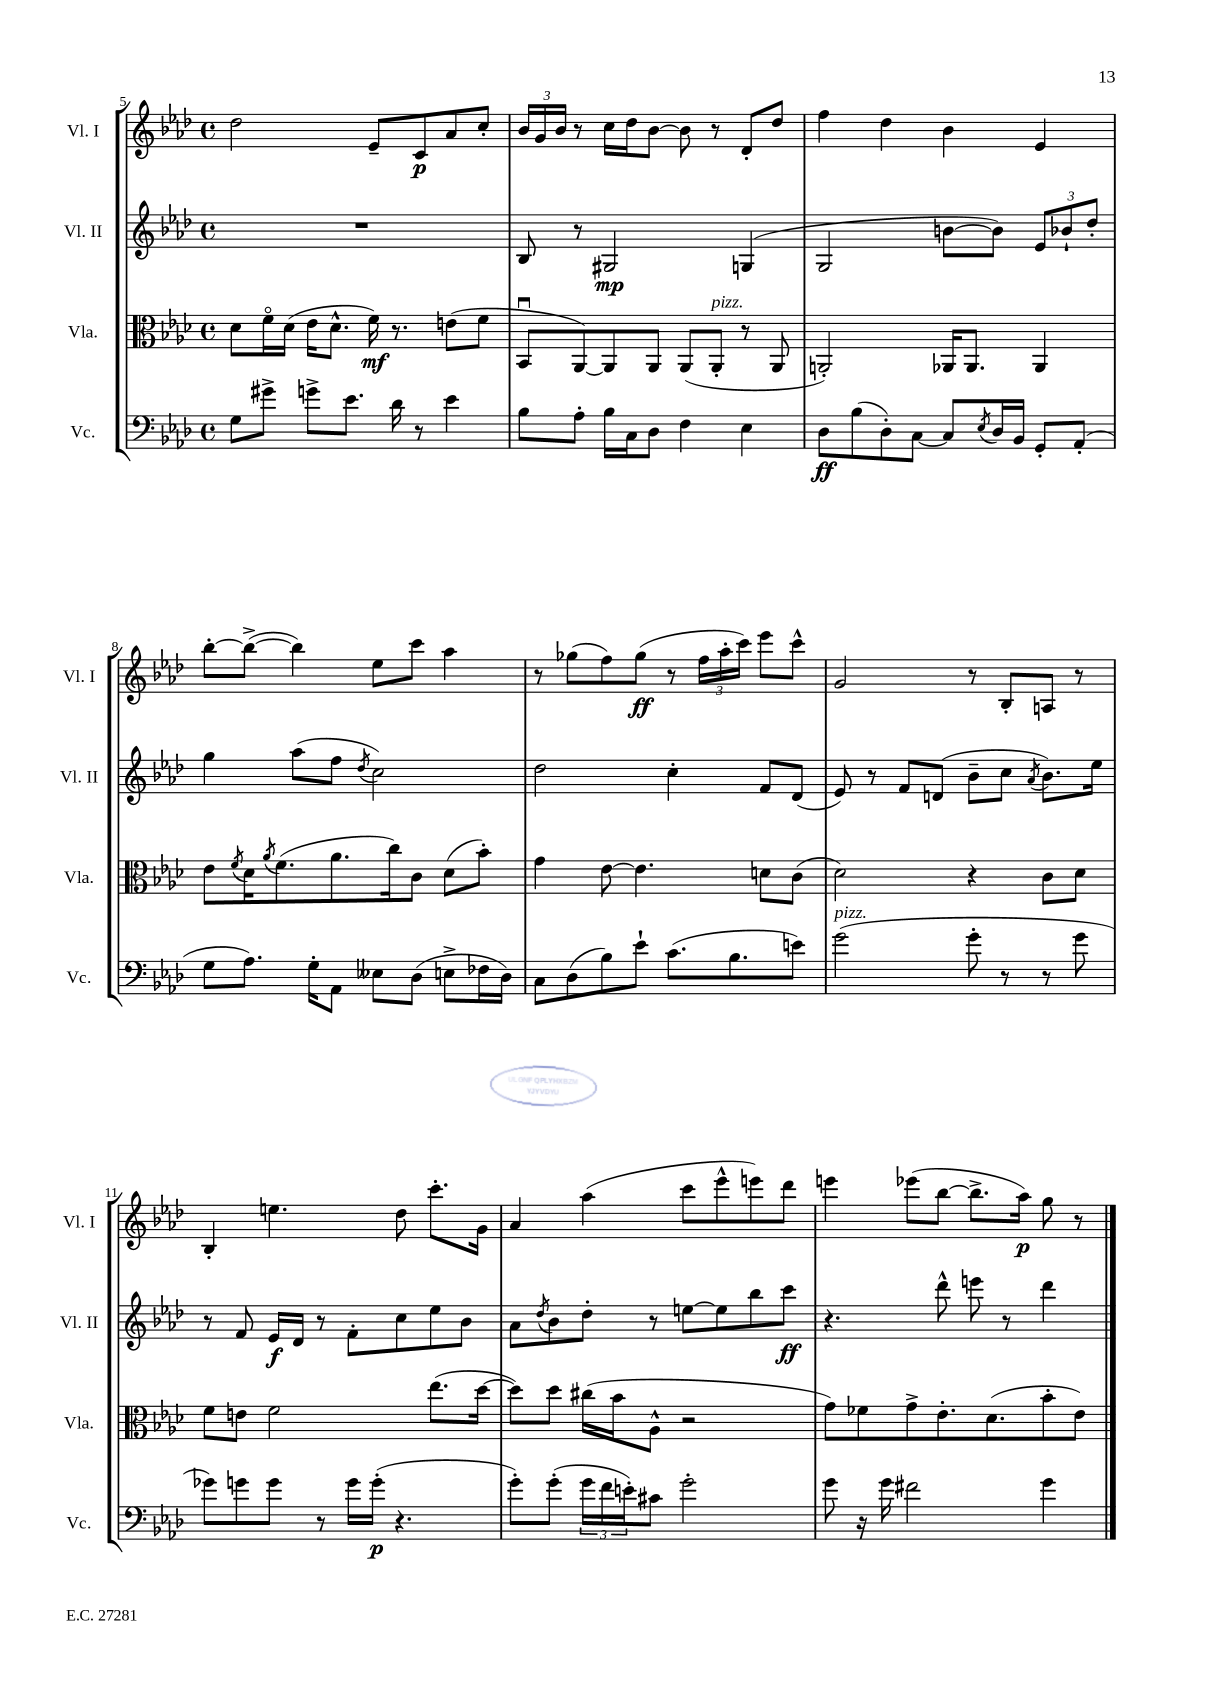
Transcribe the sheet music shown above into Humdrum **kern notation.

**kern	**dynam	**kern	**dynam	**kern	**dynam	**kern	**dynam
*part4	*part4	*part3	*part3	*part2	*part2	*part1	*part1
*staff4	*staff4	*staff3	*staff3	*staff2	*staff2	*staff1	*staff1
*I"Vc.	*	*I"Vla.	*	*I"Vl. II	*	*I"Vl. I	*
*I'Vc.	*	*I'Vla.	*	*I'Vl. II	*	*I'Vl. I	*
*clefF4	*	*clefC3	*	*clefG2	*	*clefG2	*
*k[b-e-a-d-]	*	*k[b-e-a-d-]	*	*k[b-e-a-d-]	*	*k[b-e-a-d-]	*
*M4/4	*	*M4/4	*	*M4/4	*	*M4/4	*
*met(c)	*	*met(c)	*	*met(c)	*	*met(c)	*
=5	=5	=5	=5	=5	=5	=5	=5
8G\L	.	8d-\L	.	1r	.	2dd-\	.
8g#X^\J	.	16f\L	.	.	.	.	.
.	.	(16d-\JJ	.	.	.	.	.
8gn^\L	.	16e-\KL	.	.	.	.	.
.	.	8.d-^^\J	.	.	.	.	.
8.e-\J	.	.	.	.	.	.	.
.	.	16f\)	mf	.	.	8e-~/L	.
16d-\	.	8.r	.	.	.	.	.
8r	.	.	.	.	.	8c/	p
4e-\	.	(8en\L	.	.	.	8a-/	.
.	.	8f\J	.	.	.	8cc'/J	.
=6	=6	=6	=6	=6	=6	=6	=6
8B-\L	.	8BB-u/L	.	8B-/	.	24b-/LL	.
.	.	.	.	.	.	24g/	.
.	.	.	.	.	.	24b-/JJ	.
8A-'\J	.	[8AA-/)	.	8r	.	8r	.
16B-\LL	.	8AA-/]	.	2G#X/	mp	16cc\LL	.
16C\J	.	.	.	.	.	16dd-\J	.
8D-\J	.	8AA-/J	.	.	.	[8b-\J	.
4F\	.	(8AA-/L	.	.	.	8b-\]	.
!	!	!LO:TX:a:i:t=pizz.	!	!	!	!	!
.	.	8AA-'/J	.	.	.	8r	.
4E-\	.	8r	.	(4Gn/	.	8d-'/L	.
.	.	8AA-/	.	.	.	8dd-/J	.
=7	=7	=7	=7	=7	=7	=7	=7
8D-\L	ff	2AAn'/)	.	2G/	.	4ff\	.
(8B-\	.	.	.	.	.	.	.
8D-'\)	.	.	.	.	.	4dd-\	.
[8C\J	.	.	.	.	.	.	.
8C/L]	.	16AA-X/KL	.	[8bn\L	.	4b-\	.
.	.	8.AA-/J	.	.	.	.	.
8qE-/	.	.	.	.	.	.	.
16D-/L	.	.	.	8b\J])	.	.	.
16BB-/JJ	.	.	.	.	.	.	.
8GG'/L	.	4AA-/	.	12e-/L	.	4e-/	.
.	.	.	.	12b-X`/	.	.	.
(8AA-'/J	.	.	.	.	.	.	.
.	.	.	.	12dd-'/J	.	.	.
!!LO:LB:g=z
=8	=8	=8	=8	=8	=8	=8	=8
8G\L	.	8e-\L	.	4gg\	.	[8bb-'\L	.
.	.	8qf/	.	.	.	.	.
8.A-\J)	.	16d-\K	.	.	.	(8bb-^\J_	.
.	.	8qa-/	.	.	.	.	.
.	.	(8.f\	.	.	.	.	.
.	.	.	.	(8aa-\L	.	4bb-\])	.
16G'\KL	.	.	.	.	.	.	.
8AA-\J	.	8.a-\	.	8ff\J	.	.	.
.	.	.	.	8qdd-/	.	.	.
8E--X\L	.	.	.	2cc\)	.	8ee-\L	.
.	.	16cc\k)	.	.	.	.	.
(8D-\J	.	8c\J	.	.	.	8ccc\J	.
8En^\L	.	(8d-\L	.	.	.	4aa-\	.
16F-X\L	.	8b-'\J)	.	.	.	.	.
16D-\JJ)	.	.	.	.	.	.	.
=9	=9	=9	=9	=9	=9	=9	=9
8C\L	.	4g\	.	2dd-\	.	8r	.
(8D-\	.	.	.	.	.	(8gg-X\L	.
8B-\)	.	[8e-\	.	.	.	8ff\)	.
8e-`\J	.	4.e-\]	.	.	.	(8gg-\J	ff
(8.c\L	.	.	.	4cc'\	.	8r	.
.	.	.	.	.	.	24ff\LL	.
.	.	.	.	.	.	24aa-'\	.
8.B-\	.	.	.	.	.	.	.
.	.	.	.	.	.	24ccc\JJ)	.
.	.	8dn\L	.	8f/L	.	8eee-\L	.
8en\J)	.	(8c\J	.	(8d-/J	.	8ccc^^\J	.
=10	=10	=10	=10	=10	=10	=10	=10
!LO:TX:a:i:t=pizz.	!	!	!	!	!	!	!
(2g\	.	2d-\)	.	8e-/)	.	2g/	.
.	.	.	.	8r	.	.	.
.	.	.	.	8f/L	.	.	.
.	.	.	.	(8dn/J	.	.	.
8g'\	.	4r	.	8b-~\L	.	8r	.
8r	.	.	.	8cc\J	.	8B-'/L	.
.	.	.	.	8qa-/	.	.	.
8r	.	8c\L	.	8.b-\L)	.	8An/J	.
8g\	.	8d-\J	.	.	.	8r	.
.	.	.	.	16ee-\Jk	.	.	.
!!LO:LB:g=z
=11	=11	=11	=11	=11	=11	=11	=11
8g-X\L)	.	8f\L	.	8r	.	4B-'/	.
8gn\	.	8en\J	.	8f/	.	.	.
8g\J	.	2f\	.	16e-/LL	f	4.een\	.
.	.	.	.	16d-/JJ	.	.	.
8r	.	.	.	8r	.	.	.
16g\LL	.	.	.	8f'\L	.	.	.
(16g'\JJ	p	.	.	.	.	.	.
4.r	.	.	.	8cc\	.	8dd-\	.
.	.	(8.ee-\L	.	8ee-\	.	8.ccc'\L	.
.	.	.	.	8b-\J	.	.	.
.	.	[16dd-\Jk	.	.	.	16g\Jk	.
=12	=12	=12	=12	=12	=12	=12	=12
8g'\L)	.	8dd-\L])	.	8a-\L	.	4a-/	.
.	.	.	.	8qdd-/	.	.	.
(8g'\J	.	8dd-\J	.	8b-\	.	.	.
24g\LL	.	(16cc#X\LL	.	8dd-'\J	.	(4aa-\	.
24f\	.	.	.	.	.	.	.
.	.	16b-\J	.	.	.	.	.
24en'\J)	.	.	.	.	.	.	.
8c#X\J	.	8A-^^\J	.	8r	.	.	.
2g'\	.	2r	.	[8een\L	.	8ccc\L	.
.	.	.	.	8ee\]	.	8eee-^^\	.
.	.	.	.	8bb-\	.	8eeen\)	.
.	.	.	.	8ccc\J	ff	8ddd-\J	.
=13	=13	=13	=13	=13	=13	=13	=13
8g\	.	8g\L)	.	4.r	.	4eeen\	.
16r	.	8f-X\	.	.	.	.	.
16g\	.	.	.	.	.	.	.
2f#X\	.	8g^\	.	.	.	(8eee-X\L	.
.	.	8.e-'\	.	8ddd-^^\	.	[8bb-\J	.
.	.	.	.	8eeen\	.	8.bb-^\L]	.
.	.	(8.d-\	.	.	.	.	.
.	.	.	.	8r	.	.	.
.	.	.	.	.	.	16aa-\Jk)	p
4g\	.	8b-'\	.	4ddd-\	.	8gg\	.
.	.	8e-\J)	.	.	.	8r	.
==	==	==	==	==	==	==	==
*-	*-	*-	*-	*-	*-	*-	*-
